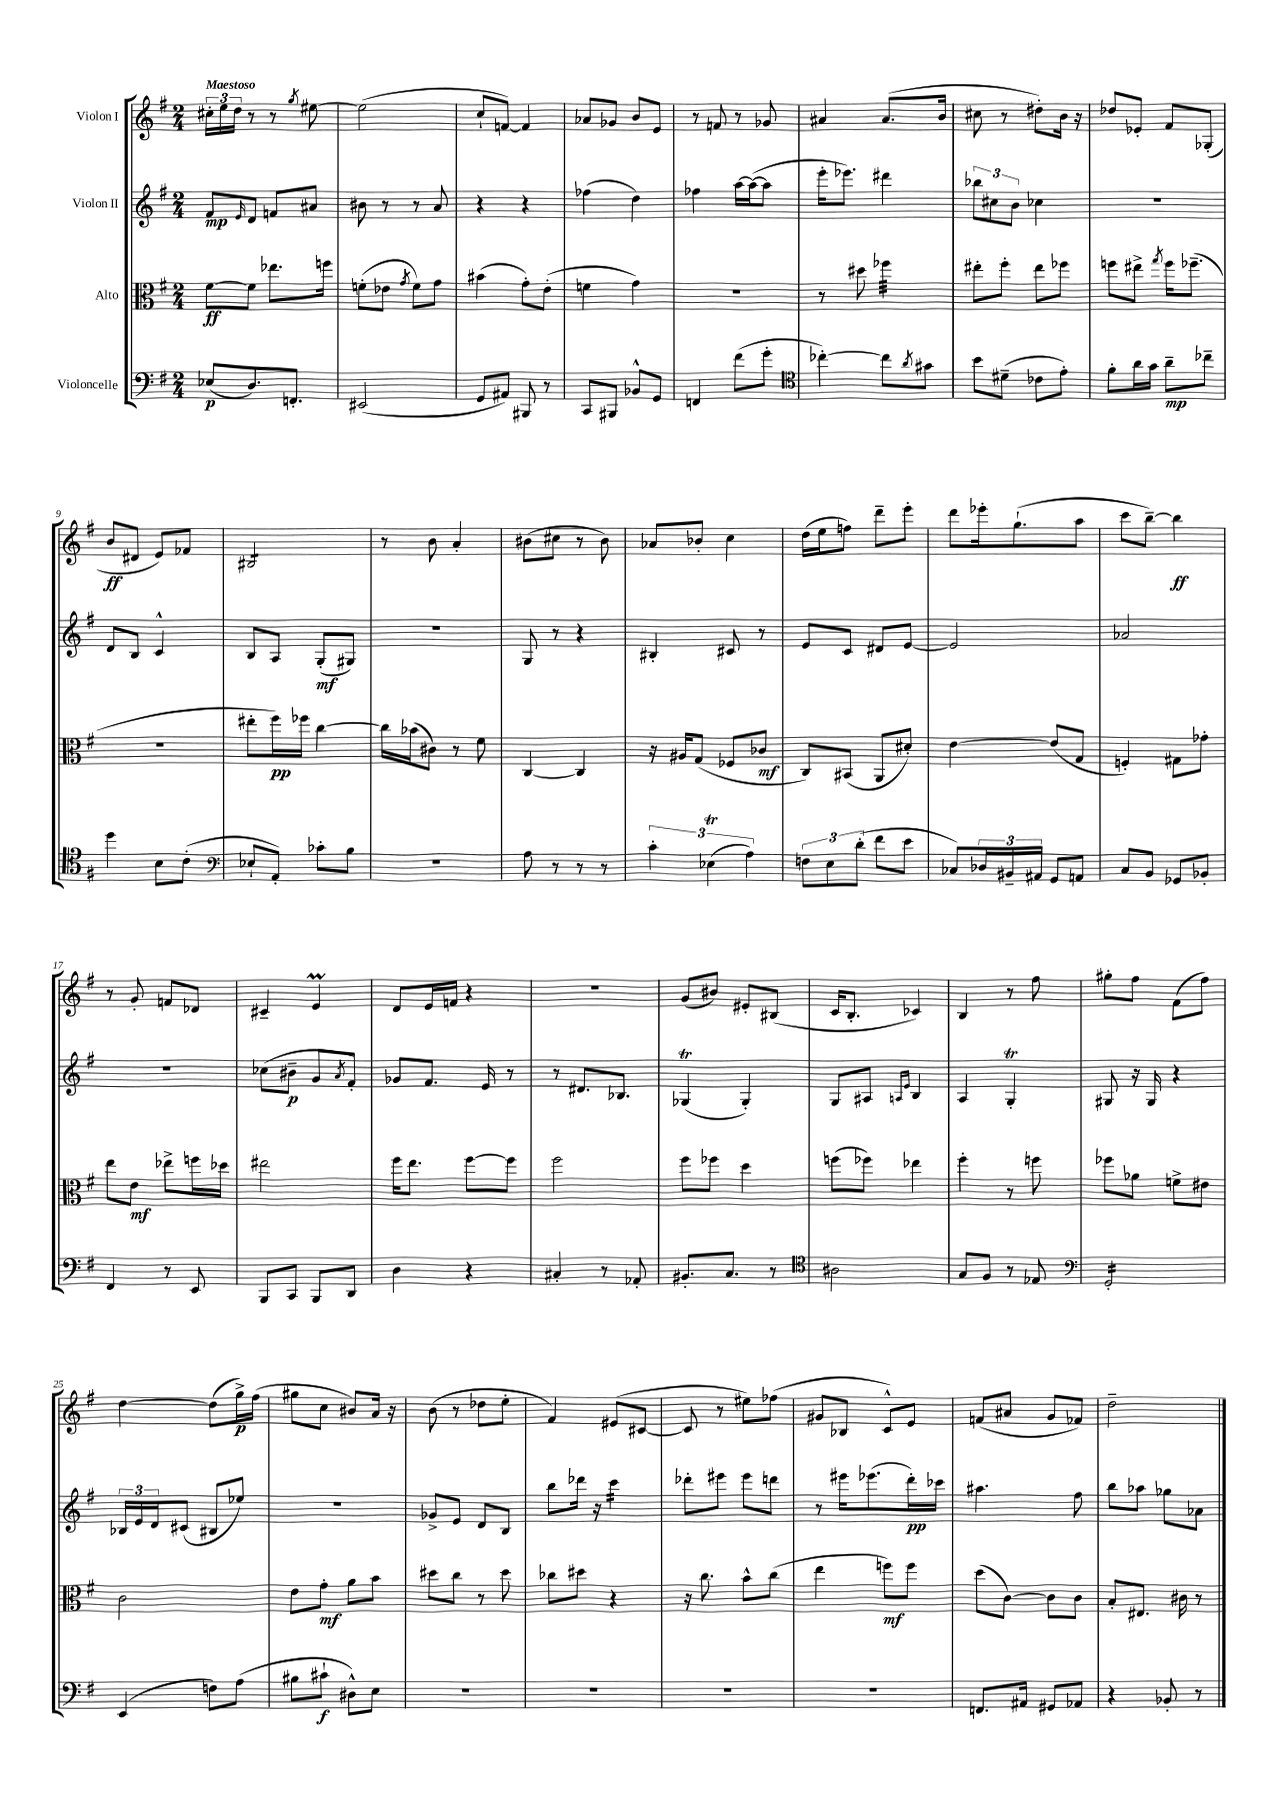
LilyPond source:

<<
\new StaffGroup <<
\new Staff = "s0" \with { instrumentName = "Violon I" } {
    \clef treble \key g \major \numericTimeSignature \time 2/4 \tempo "Maestoso"
    \tuplet 3/2 { cis''16-. e''16 d''16 } r8 r8 \acciaccatura { g''8 } eis''8~ |
    eis''2( |
    c''8-! f'8~) f'4 |
    aes'8 ges'8 b'8 e'8 |
    r8 f'8 r8 ges'8 |
    ais'4 ais'8.( b'16 |
    cis''8 r8 dis''8-.) b'16 r16 |
    des''8 ees'8-. fis'8 ges8-.( |
    b'8\ff dis'8 e'8) fes'8 |
    bis2:8 |
    r8 b'8 a'4-. |
    bis'8( cis''8 r8 bis'8) |
    aes'8 bes'8-. c''4 |
    d''16( e''16 f''8) d'''8-- e'''8-. |
    d'''8 ees'''16-. g''8.-!( a''8 |
    c'''8 b''8~--) b''4\ff |
    r8 g'8-. f'8 des'8 |
    cis'4-- e'4\prall |
    d'8 e'16 f'16 r4 |
    R2 |
    g'8( bis'8) eis'8-. bis8( |
    c'16 b8.-. ces'4) |
    b4 r8 fis''8 |
    gis''8-. fis''8 fis'8( fis''8) |
    d''4~ d''8( g''16->\p) fis''16( |
    gis''8 c''8 bis'8) a'16 r16 |
    b'8( r8 des''8 e''8-. |
    fis'4) eis'8( cis'8~ |
    cis'8 r8 eis''8) fes''8( |
    gis'8 bes8 c'8-^) e'8 |
    f'8( ais'8 g'8 fes'8) |
    d''2-- \bar "|." |
}
\new Staff = "s1" \with { instrumentName = "Violon II" } {
    \clef treble \key g \major \numericTimeSignature \time 2/4
    fis'8\mp \grace { e'16 } d'8 f'8 ais'8 |
    bis'8 r8 r8 a'8 |
    r4 r4 |
    fes''4( d''4) |
    fes''4 a''16~ a''16~( a''8 |
    e'''16-. ees'''8.) dis'''4 |
    \tuplet 3/2 { bes''8 cis''8 b'8 } ces''4 |
    r2 |
    d'8 b8 c'4-^ |
    b8 a8 g8-.\mf( gis8) |
    R2 |
    g8 r8 r4 |
    bis4-. cis'8 r8 |
    e'8 c'8 dis'8 e'8~ |
    e'2 |
    aes'2 |
    R2 |
    ces''8( bis'8--\p g'8 \acciaccatura { a'8 } fis'8-.) |
    ges'8 fis'8. e'16 r8 |
    r8 dis'8. bes8. |
    ges4\trill( ges4-.) |
    g8 ais8 \grace { a16 e'16 } b4 |
    a4 g4-.\trill |
    gis8 r16 gis16 r4 |
    \tuplet 3/2 { bes16 e'16 d'16 } cis'8( bis8 ees''8) |
    R2 |
    ges'8-> e'8 d'8 b8 |
    b''8 des'''16 r16 c'''4:16 |
    des'''8-. eis'''8 eis'''8 d'''8 |
    r8 eis'''16 ees'''8.( d'''16-.\pp) ces'''16 |
    ais''4. fis''8 |
    b''8 aes''8 ges''8 aes'8 \bar "|." |
}
\new Staff = "s2" \with { instrumentName = "Alto" } {
    \clef alto \key g \major \numericTimeSignature \time 2/4
    fis'8~\ff fis'8 ees''8. f''16 |
    f'8-.( ees'8 \acciaccatura { g'8 } f'8) g'8 |
    bis'4( g'8-.) e'8-.( |
    f'4 g'4) |
    R2 |
    r8 dis''8 fes''4:32 |
    eis''8-. fis''8-. eis''8 fes''8 |
    f''8 eis''8-> \acciaccatura { g''8 } f''16 fes''8.--( |
    R2 |
    eis''8-. fis''16\pp) fes''16 c''4~ |
    c''16 bes'16( cis'8) r8 fis'8 |
    c4~ c4 |
    r16 ais16 g8( fes8 ces'8\mf |
    c8) bis,8( a,8 dis'8-.) |
    e'4~ e'8( g8 |
    f4-.) gis8 ges'8-. |
    e''8 e'8\mf ees''8-> f''16 des''16 |
    eis''2 |
    fis''16 e''8. fis''8~ fis''8 |
    fis''2 |
    fis''8 fes''8 d''4 |
    f''8( fes''8) ees''4 |
    fis''4-. r8 f''8 |
    fes''8 aes'8 f'8-> eis'8 |
    c'2 |
    e'8 g'8-.\mf a'8 b'8 |
    dis''8 c''8 r8 dis''8 |
    ces''8 dis''8 r4 |
    r16 c''8. b'8-^ c''8( |
    e''4 f''8\mf) f''8 |
    d''8( c'8~) c'8 c'8 |
    b8-. eis8. cis'16 r8 \bar "|." |
}
\new Staff = "s3" \with { instrumentName = "Violoncelle" } {
    \clef bass \key g \major \numericTimeSignature \time 2/4
    ees8\p( d8.) f,8.-. |
    eis,2( |
    g,8 ais,8) bis,,8 r8 |
    c,8 bis,,8 bes,8-^ g,8 |
    f,4 fis'8( g'8-. |
    \clef tenor ces''4~-.) ces''8 \acciaccatura { a'8 } gis'8 |
    b'8 dis'8--( ces'8 e'8-.) |
    fis'8-. a'16 g'16 a'8--\mp ces''8-- |
    d''4 b8 c'8-.( |
    \clef bass ees8-! a,8-.) ces'8-. b8 |
    R2 |
    a8 r8 r8 r8 |
    \tuplet 3/2 { c'4-. ees4\trill( a4) } |
    \tuplet 3/2 { f8 e8 d'8-.( } fis'8 e'8 |
    ces8) \tuplet 3/2 { des16 bis,16-- ais,16 } g,8 a,8 |
    c8 b,8 ges,8 bes,8-. |
    fis,4 r8 e,8 |
    b,,8 c,8 b,,8 d,8 |
    d4 r4 |
    cis4-. r8 aes,8-. |
    bis,8.-. c8. r8 |
    \clef tenor ais2 |
    g8 fis8 r8 ees8 |
    \clef bass g,2:16-. |
    e,4( f8) a8( |
    bis8 cis'8-!\f dis8-^) e8 |
    R2 |
    R2 |
    R2 |
    R2 |
    f,8. ais,16 gis,8 aes,8 |
    r4 bes,8-. r8 \bar "|." |
}
>>
>>
